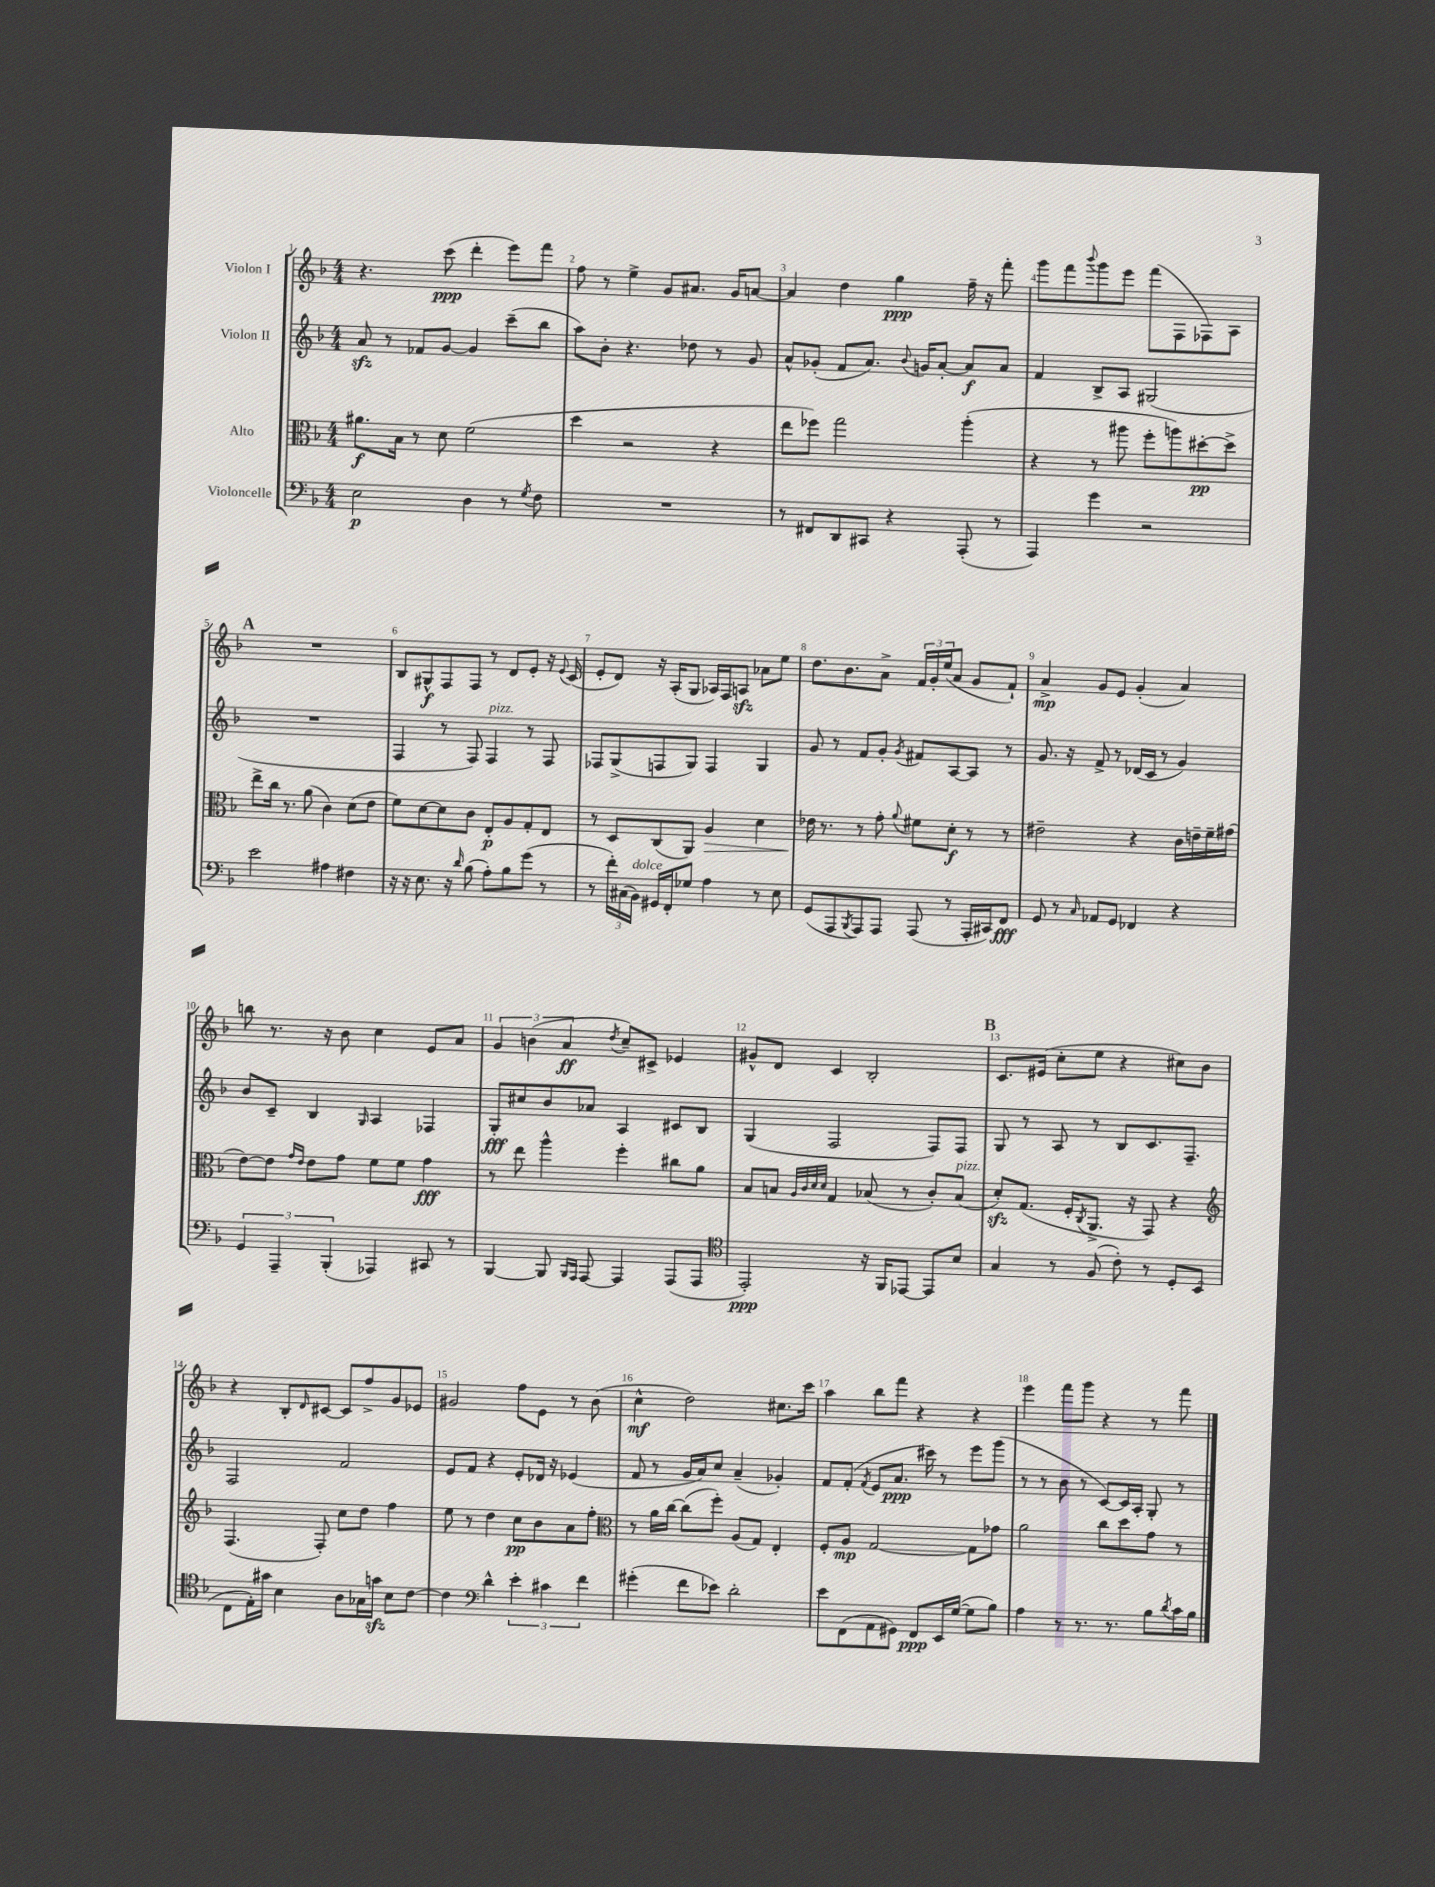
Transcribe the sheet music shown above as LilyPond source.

<<
\new StaffGroup <<
\new Staff = "s0" \with { instrumentName = "Violon I" } {
    \clef treble \key f \major \numericTimeSignature \time 4/4
    r4. c'''8\ppp( d'''4-. e'''8) f'''8 |
    f''8 r8 e''4-> g'8 ais'8. g'16 a'8~ |
    a'4 d''4 g''4\ppp f''16-- r16 f'''8-. |
    g'''8 f'''8 \appoggiatura { bes'''8 } g'''8 e'''8 f'''8( f8 fes8) a8 |
    \mark \markup { \bold "A" } R1 |
    bes8 gis8-^\f f8 f8 r8 d'8 e'8-. r16 \appoggiatura { e'8 } c'16( |
    e'8-. d'8) r16 a16-.( g8 aes16) f16 a8\sfz aes'8 e''8 |
    d''8. bes'8. a'8-> \tuplet 3/2 { f'16 g'16-. e''16( } a'8 g'8 f'8-!) |
    a'4->\mp g'8 e'8 g'4-.( a'4) |
    b''8 r8. r16 bes'8 c''4 e'8 a'8 |
    \tuplet 3/2 { g'4 b'4( a'4\ff } \acciaccatura { d''8 } c''8--) cis'8-> ees'4 |
    gis'8-^ d'8 c'4 bes2-. |
    \mark \markup { \bold "B" } c'8. eis'16( c''8-. e''8 r4 cis''8) bes'8 |
    r4 bes8-. \grace { d'16 } cis'8~ cis'8 f''8-> g'8 ees'8 |
    gis'2 f''8 e'8 r8 bes'8( |
    c''4-^\mf d''2) cis''8. c'''16 |
    a''4 bes''8 f'''8 r4 r4 |
    e'''4 f'''8 g'''8 r4 r8 f'''8 \bar "|." |
}
\new Staff = "s1" \with { instrumentName = "Violon II" } {
    \clef treble \key f \major \numericTimeSignature \time 4/4
    a'8\sfz r8 fes'8 g'8~ g'4 c'''8--( bes''8 |
    a''8) bes'8-. r4. des''8 r8 g'8 |
    a'8-^ ges'8-.( f'8 a'8.) \appoggiatura { bes'8 } g'16 a'8~-. a'8\f a'8 |
    f'4 bes8-> a8 gis2( |
    \mark \markup { \bold "A" } R1 |
    f4 r8 f8) f4^\markup { \italic "pizz." } r8 f8 |
    fes8 g8->( f8 g8) f4 g4 |
    g'8 r8 f'8 g'8-. \acciaccatura { g'8 } fis'8 a8~ a8 r8 |
    g'8. r16 f'8-> r8 des'16( c'16 r8 g'4) |
    bes'8 c'8-- bes4 \grace { g16 } a4 fes4 |
    g8-.\fff cis''8 bes'8 aes'8 a4 cis'8 bes8 |
    g4( f2 f8) f8 |
    \mark \markup { \bold "B" } g8 r8 a8 r8 bes8 c'8. f8.-- |
    f2 f'2 |
    e'8 f'8 r4 e'8-. des'16 r16 ees'4( |
    f'8 r8 g'16 a'16) c''8 a'4--( ges'4-.) |
    f'8 f'8-.( \acciaccatura { f'8 } e'8 a'8.\ppp cis'''16) r8 e'''8 g'''8( |
    r8 r8 bes'8 r8 c'8~) c'16 a16-. g8-. r8 \bar "|." |
}
\new Staff = "s2" \with { instrumentName = "Alto" } {
    \clef alto \key f \major \numericTimeSignature \time 4/4
    ais'8.\f bes16 r8 d'8 f'2( |
    d''4 r2 r4 |
    e''8 fes''8) g''2 a''4-.( |
    r4 r8 ais''8 f''8-. a''8) dis''8~-.\pp dis''8-> |
    \mark \markup { \bold "A" } e''8-> c''16 r8. a'8( c'4) d'8( e'8 |
    f'8) d'8~ d'8 c'8 e8-.\p a8 g8-. e8 |
    r8 d8 c8( a,8) a4\> d'4 |
    ees'16\! r8. r8 g'8-. \appoggiatura { a'8 } fis'8 d'8-.\f r8 r8 |
    eis'2-- r4 c'16 e'16-- f'16-- gis'16( |
    e'8~) e'8 \grace { g'16 e'16 } e'8 g'8 f'8 f'8 g'4\fff |
    r8 e''8 a''4-^ f''4-. cis''8 a'8 |
    bes8 b8 \grace { a32 c'32 d'32 d'32 } g4 bes8( r8 c'8-.) bes8^\markup { \italic "pizz." }( |
    \mark \markup { \bold "B" } d'8-.\sfz) g8.( f16-. \acciaccatura { c8 } a,8.-> r16 g,8) r4 |
    \clef treble f4.( f8-.) c''8 d''8 f''4 |
    e''8 r8 d''4 c''8\pp bes'8 a'8 f''8-. |
    \clef alto r8 a'16 c''16~ c''8( f''8-.) a8( g8) e4-. |
    f8-. a8\mp g2~ g8 ges'8 |
    a'2 c''8 d''8 g'8 r8 \bar "|." |
}
\new Staff = "s3" \with { instrumentName = "Violoncelle" } {
    \clef bass \key f \major \numericTimeSignature \time 4/4
    e2\p d4 r8 \acciaccatura { g8 } f8 |
    R1 |
    r8 fis,8 d,8 cis,8 r4 a,,8-.( r8 |
    a,,4) g'4 r2 |
    \mark \markup { \bold "A" } e'2 ais4 fis4 |
    r16 r16 e8. r16 \grace { d'16 } bes8( a8-.) bes8 g'8( r8 |
    r8 \tuplet 3/2 { f'16-.) cis16( bes,16^\markup { \italic "dolce" }) } gis,16 f,16-. ges8 a4 r8 e8 |
    g,8( a,,8 \acciaccatura { bes,,8 } a,,8) a,,8 a,,8( r8 a,,16-. cis,16) f,8\fff |
    g,8 r8 \grace { c16 } aes,8 g,8 fes,4 r4 |
    \tuplet 3/2 { g,4 a,,4-- bes,,4-.( } aes,,4) cis,8 r8 |
    bes,,4~ bes,,8 \grace { bes,,16 a,,16 } a,,8~ a,,4 a,,8( a,,8 |
    \clef tenor e,2-.\ppp) r16 f,16 ees,8~ ees,8 bes8 |
    \mark \markup { \bold "B" } g4 r8 f8( c'8-.) r8 d8-. bes,8( |
    c8 e16-.) gis'16 bes4 a8 ges16 g'16\sfz bes8 c'8~ |
    c'4 \clef bass d'4-^ \tuplet 3/2 { e'4-. cis'4 f'4 } |
    gis'4-.( f'8 ees'8) d'2-. |
    e'8 f,8( a,8 gis,8) f,8\ppp e,16 g16~( g8 bes8) |
    a4 r8 r8. r8. bes8 \acciaccatura { d'8 } c'16 bes16 \bar "|." |
}
>>
>>
\layout { \context { \Score \override BarNumber.break-visibility = ##(#f #t #t) barNumberVisibility = #all-bar-numbers-visible } }
